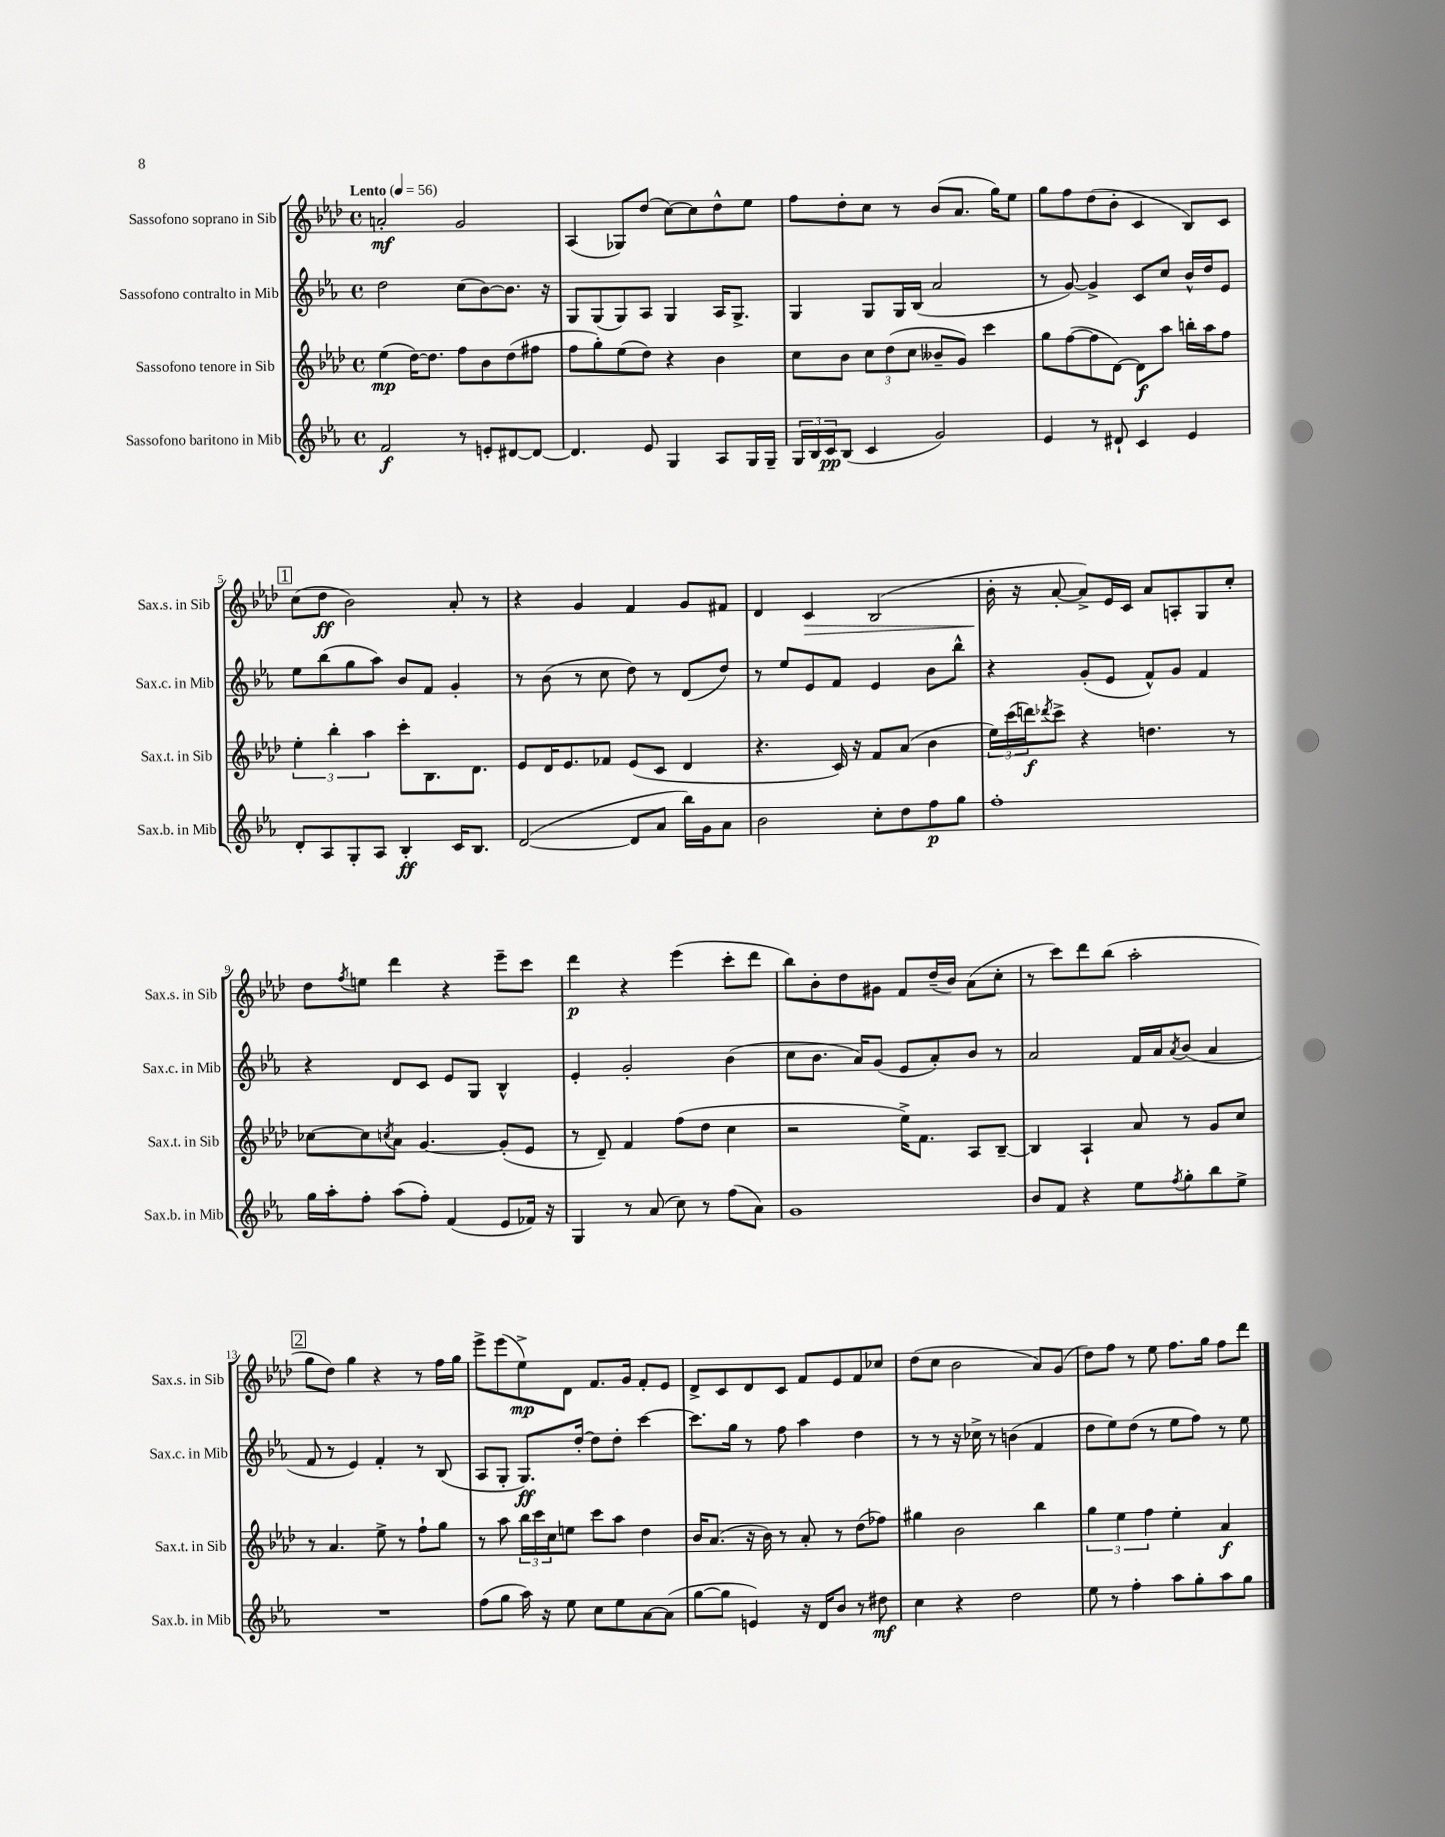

**kern	**kern	**kern	**kern
*staff4	*staff3	*staff2	*staff1
*clefG2	*clefG2	*clefG2	*clefG2
*k[b-e-a-]	*k[b-e-a-d-]	*k[b-e-a-]	*k[b-e-a-d-]
*M4/4	*M4/4	*M4/4	*M4/4
*met(c)	*met(c)	*met(c)	*met(c)
*MM56	*MM56	*MM56	*MM56
2f/	(4ee-\	2dd\	2a'/
.	[16dd-\LK)	.	.
.	8.dd-\]J	.	.
8r	8ff\L	(8cc\L	2g/
8e'/L	8b-\	[8b-\)	.
[8d#/	(8dd-\	8.b-\]J	.
8d#/_J	8ff#\J	.	.
.	.	16r	.
=	=	=	=
4.d#/]	8ff\L	8G/L	(4A-/
.	8gg'\)	(8G/	.
.	(8ee-\	8G/)	8G-/L)
8e-/	8dd-\J)	8A-/J	(8dd-/J
4G/	4r	4G/	[8cc\L)
.	.	.	8cc\]
8A-/L	4b-\	16A-/LK	8dd-^^\
.	.	8.G^/J	.
16G/L	.	.	8ee-\J
16G~/JJ	.	.	.
=	=	=	=
24G/LL	8cc\L	4G/	8ff\L
24B-/	.	.	.
24c/J	.	.	.
(8B-/J	8b-\J	.	8dd-'\
4c/	12cc\L	8G/L	8cc\J
.	(12dd-\	.	.
.	.	16G/L	8r
.	12cc\J	.	.
.	.	(16B-/JJ	.
2g/)	8b--~/L	2a-/	(8b-/L
.	8g/J)	.	8.a-/J
.	4ccc\	.	.
.	.	.	16gg\LK)
.	.	.	8ee-\J
=	=	=	=
4e-/	8gg\L	8r	8gg\L
.	([8ff\	[8g/)	8ff\
8r	8ff\]	4g^/]	(8dd-\
8d#`/	[8d-\J)	.	8b-'\J
4c/	8d-\]L	8c/L	4c/
.	8aa-\J	8cc/J	.
4e-/	16bb'\LL	16b-^^/LL	8B-/L)
.	16aa-\J	16dd/J	.
.	8ff\J	8e-/J	8c/J
=	=	=	=
8d'/L	6ee-'\	8ee-\L	(8cc\L
8A-/	.	(8bb-\	8dd-\J
.	6bb-'\	.	.
8G'/	.	8gg\	2b-\)
.	6aa-\	.	.
8A-/J	.	8aa-\J)	.
4B-'/	8ccc'\L	8b-/L	.
.	8.B-\	8f/J	.
16c/LK	.	4g'/	8a-'/
8.B-/J	8.d-\J	.	.
.	.	.	8r
=	=	=	=
([2d/	8e-/L	8r	4r
.	16d-/K	(8b-\	.
.	8.e-/	.	.
.	.	8r	4g/
.	8f-/J	8cc\	.
8d/]L	(8e-/L	8dd\)	4f/
8a-/J	8c/J	8r	.
16bb-\LL)	4d-/	(8d/L	8g/L
16g\J	.	.	.
8a-\J	.	8dd/J)	8f#/J
=	=	=	=
2b-\	4.r	8r	4d-/
.	.	8ee-/L	.
.	.	8e-/	4c/
.	16c/)	8f/J	.
.	16r	.	.
8cc'\L	8f/L	4e-/	(2B-/
8dd\	(8a-/J	.	.
8ff\	4b-\	8b-\L	.
8gg\J	.	8bb-^^\J	.
=	=	=	=
1ff'	24ee-\LL)	4r	16b-'\
.	(24ccc\	.	.
.	.	.	16r
.	24ddd\J)	.	.
.	8qddd-/	.	.
.	8ccc^\J	.	[8a-'/
.	4r	(8g'/L	8a-^/]L)
.	.	8e-/J	16e-/L
.	.	.	16c/JJ
.	4.dd\	8f^^/L)	8a-/L
.	.	8g/J	8A'/
.	.	4f/	8G/
.	8r	.	8cc'/J
=	=	=	=
16gg\LL	[8cc-\L	4r	8dd-\L
16aa-'\J	.	.	.
.	.	.	8qff/
8ff'\J	8cc-\]	.	8ee\J
.	8qcc/	.	.
(8aa-\L	8a-\J	8d/L	4ddd-\
8ff'\J)	[4.g/	8c/J	.
(4f/	.	8e-/L	4r
.	.	8G/J	.
8e-/L	(8g'/]L	4B-^^/	8eee-~\L
16f-/Jk)	8e-/J	.	8ccc\J
16r	.	.	.
=	=	=	=
4G/	8r	4e-'/	4ddd-\
.	8d-~/)	.	.
8r	4f/	2g'/	4r
(8a-/	.	.	.
8cc\)	(8ff\L	.	(4eee-\
8r	8dd-\J	.	.
(8ff\L	4cc\	(4b-\	8ccc'\L
8a-\J)	.	.	8ddd-\J
=	=	=	=
1g	2r	8cc\L	8bb-\L)
.	.	8.b-\J	8b-'\
.	.	.	8dd-\
.	.	16a-/LK)	.
.	.	(8g/J	8g#\J
.	16ee-^\LK)	8e-/L	8f/L
.	8.f\J	.	.
.	.	8a-'/)	(16dd-~/L
.	.	.	16b-/JJ)
.	8A-/L	8b-/J	(8a-\L
.	[8B-~/J	8r	8cc'\J
=	=	=	=
8b-/L	4B-/]	2a-/	8r
8f/J	.	.	8ccc\L)
4r	4A-`/	.	8ddd-\
.	.	.	(8bb-\J
8ee-\L	8a-/	16f/LL	2aa-'\
.	.	16a-/J	.
8qff/	.	8qa-/	.
8gg'\	8r	(8b-/J	.
8bb-\	8g/L	4a-/	.
8ee-^\J	8cc/J	.	.
=	=	=	=
1r	8r	8f/	8gg\L
.	4.a-/	8r	8dd-\J)
.	.	4e-/)	4gg\
.	8ee-^\	4f'/	4r
.	8r	.	.
.	8ff`\L	8r	8r
.	8gg\J	(8B-/	16ff\LL
.	.	.	16gg\JJ
=	=	=	=
(8ff\L	8r	8A-/L	8eee-^\L
8gg\J	8aa-\	8G'/J	(8eee-\
16aa-\)	24bb-\LL	8.G/L)	8ee-^\)
.	24ccc\	.	.
16r	.	.	.
.	24cc\J	.	.
8ee-\	8ee\J	.	8d-\J
.	.	[16dd'/Jk	.
8cc\L	8ccc\L	8dd\]L	8.f/L
8ee-\	8aa-\J	8dd'\J	.
.	.	.	16g/Jk
[8a-\	4dd-\	[4ccc\	8f'/L
(8a-\]J	.	.	8e-/J
=	=	=	=
[8gg\L	16b-/LK	8.ccc\]L	8d-^/L
.	(8.a-/J	.	.
8gg\]J	.	.	8c/
.	.	16gg\Jk	.
4e/)	16r	8r	8d-/
.	16b-\)	.	.
.	8r	8ff\	8c/J
16r	8a-'/	4aa-\	8f/L
16d/LK	.	.	.
8b-/J	8r	.	8e-/
8r	(8dd-\L	4dd\	8f/
8dd#\	8ff-\J)	.	8cc-/J
=	=	=	=
4cc\	4gg#\	8r	(8dd-\L
.	.	8r	8cc\J
4r	2b-\	16r	2b-\
.	.	16cc-^\	.
.	.	8r	.
2dd\	.	(4b\	.
.	4bb-\	4f/	8a-/L)
.	.	.	(8g/J
=	=	=	=
8ee-\	6gg\	8dd\L	8dd-\L)
8r	.	8ee-\)	8ff\J
.	6ee-\	.	.
4ff'\	.	(8dd\J	8r
.	6ff\	.	.
.	.	8r	8ee-\
8aa-\L	4ee-'\	8ee-\L	8.ff\L
8gg'\	.	8ff\J)	.
.	.	.	16gg\Jk
8aa-\	4a-/	8r	8ff\L
8gg\J	.	8ee-\	8ddd-\J
==	==	==	==
*-	*-	*-	*-
